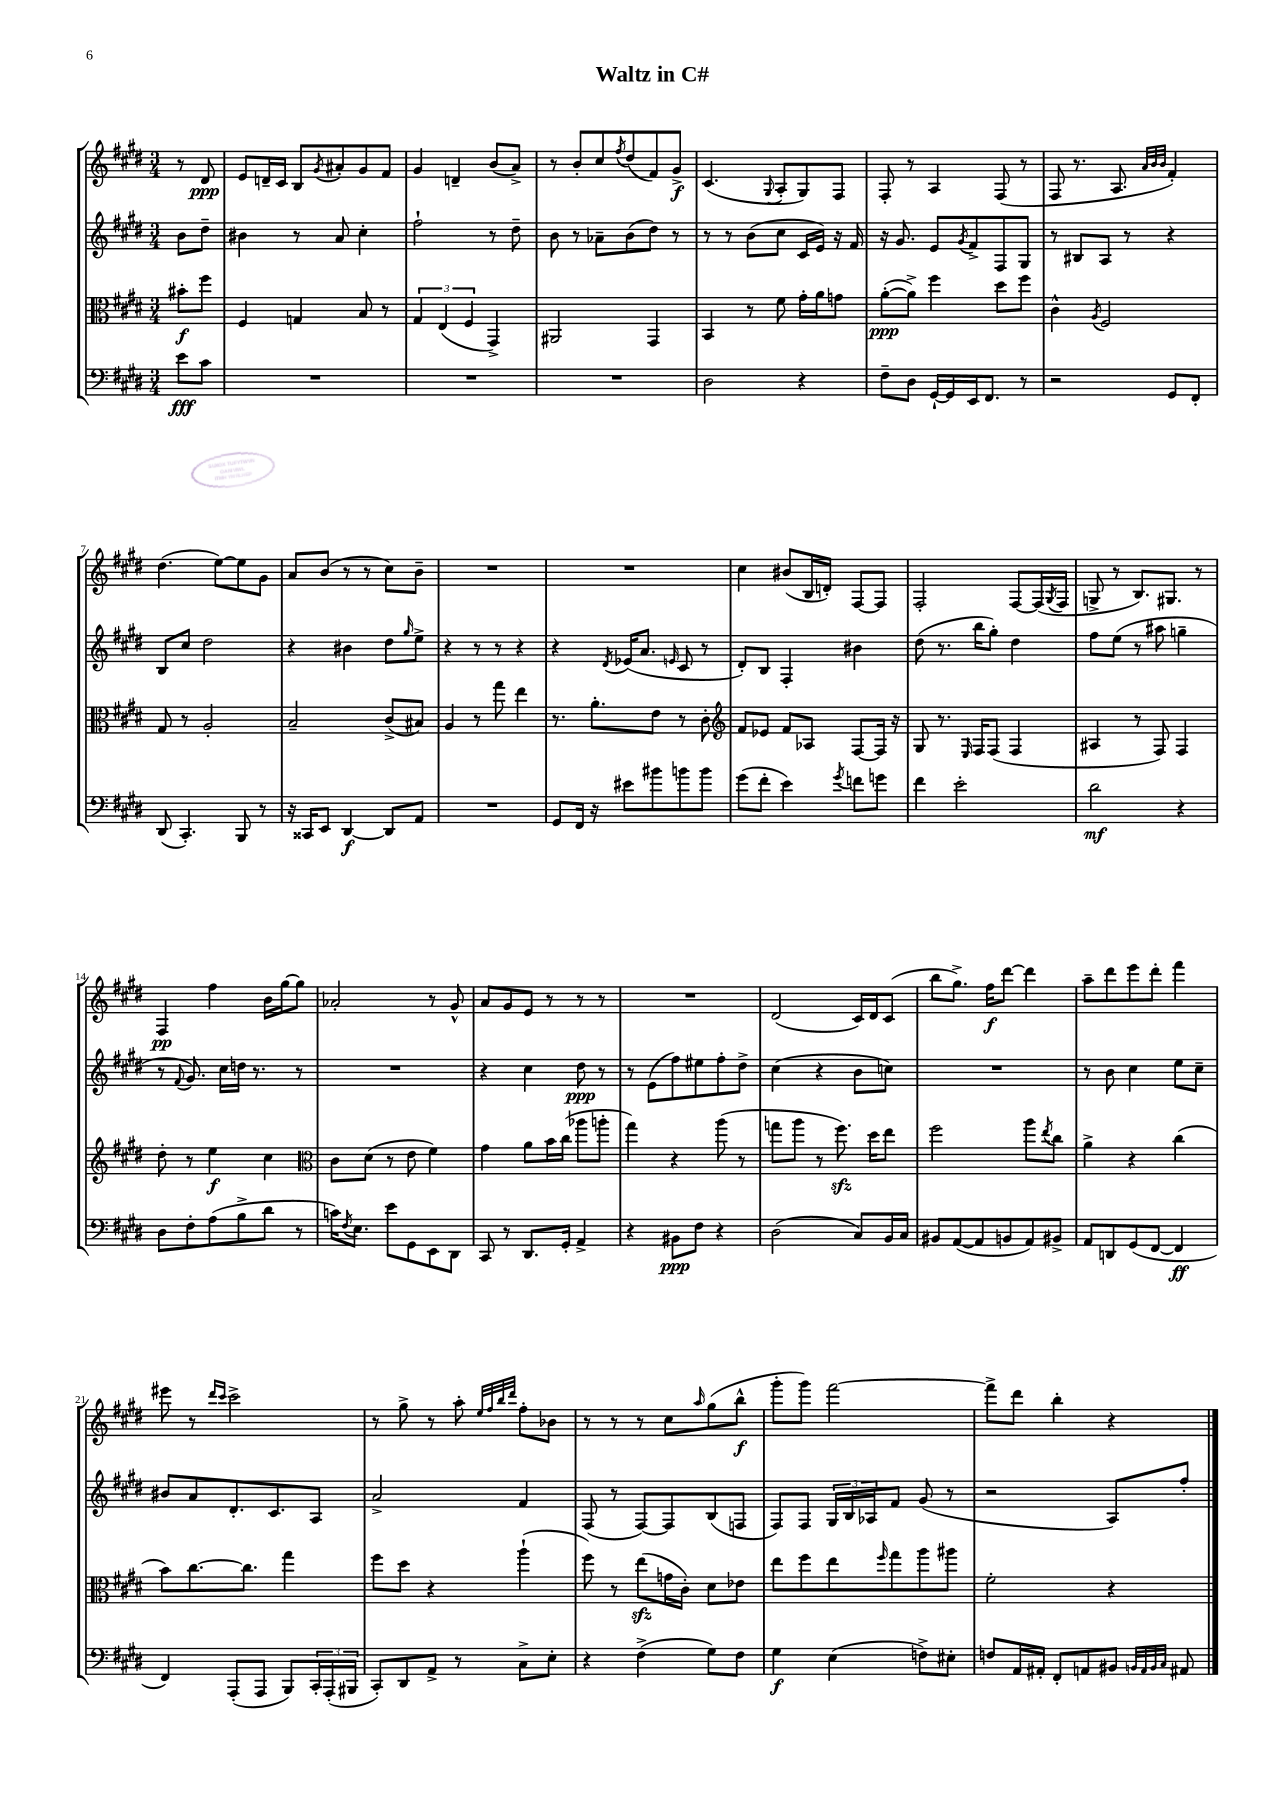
\header { title = "Waltz in C#" }
<<
\new StaffGroup <<
\new Staff = "s0" {
    \clef treble \key e \major \numericTimeSignature \time 3/4 \partial 4
    r8 dis'8\ppp |
    e'8 d'16-- cis'16 b8 \acciaccatura { gis'8 } ais'8-. gis'8 fis'8 |
    gis'4 d'4-- b'8( a'8->) |
    r8 b'8-. cis''8 \acciaccatura { fis''8 } dis''8( fis'8) gis'8->\f |
    cis'4.( \appoggiatura { gis8 } a8-. gis8) fis8 |
    fis8-. r8 a4 fis8( r8 |
    fis8 r8. a8. \grace { a'32 b'32 b'32 } fis'4-.) |
    dis''4.( e''8~) e''8 gis'8 |
    a'8 b'8( r8 r8 cis''8) b'8-- |
    R2. |
    R2. |
    cis''4 bis'8( b16 d'16-.) fis8~ fis8 |
    fis2-. fis8~ fis16( \acciaccatura { gis8 } fis16 |
    g8-> r8 b8.) gis8. r8 |
    fis4\pp fis''4 b'16 gis''16~ gis''8 |
    aes'2-. r8 gis'8-^ |
    a'8 gis'8 e'8 r8 r8 r8 |
    R2. |
    dis'2( cis'16) dis'16 cis'8( |
    b''8 gis''8.->) fis''16\f dis'''8~ dis'''4 |
    a''8-- dis'''8 e'''8 dis'''8-. fis'''4 |
    eis'''8 r8 \grace { dis'''16 cis'''16 } cis'''2-> |
    r8 gis''8-> r8 a''8-. \grace { e''32 fis''32 b''32 dis'''32 } fis''8-. bes'8 |
    r8 r8 r8 cis''8 \grace { a''16 } gis''8( b''8-^\f |
    gis'''8-. gis'''8) fis'''2~ |
    fis'''8-> dis'''8 b''4-. r4 \bar "|." |
}
\new Staff = "s1" {
    \clef treble \key e \major \numericTimeSignature \time 3/4 \partial 4
    b'8 dis''8-- |
    bis'4 r8 a'8 cis''4-. |
    fis''2-! r8 dis''8-- |
    b'8 r8 aes'8-- b'8( dis''8) r8 |
    r8 r8 b'8( cis''8 cis'16 e'16) r16 fis'16 |
    r16 gis'8. e'8 \acciaccatura { gis'8 } fis'8-> fis8 gis8 |
    r8 bis8 a8 r8 r4 |
    b8 cis''8 dis''2 |
    r4 bis'4 dis''8 \grace { gis''16 } e''8-> |
    r4 r8 r8 r4 |
    r4 \acciaccatura { dis'8 } ees'16( a'8. \grace { e'16 } cis'8 r8 |
    dis'8-.) b8 fis4-. bis'4 |
    dis''8( r8. b''16 gis''8-.) dis''4 |
    fis''8 e''8( r8 ais''8 g''4-- |
    r8 \appoggiatura { fis'8 } gis'8.) cis''16 d''16 r8. r8 |
    R2. |
    r4 cis''4 dis''8\ppp r8 |
    r8 e'8( fis''8) eis''8 fis''8-. dis''8-> |
    cis''4( r4 b'8 c''8) |
    R2. |
    r8 b'8 cis''4 e''8 cis''8-- |
    bis'8 a'8 dis'8.-. cis'8. a8 |
    a'2-> fis'4 |
    fis8( r8 fis8~) fis8 b8( f8 |
    fis8) fis8 \tuplet 3/2 { gis16 b16 aes16 } fis'8 gis'8( r8 |
    r2 a8) fis''8-. \bar "|." |
}
\new Staff = "s2" {
    \clef alto \key e \major \numericTimeSignature \time 3/4 \partial 4
    bis'8-.\f fis''8 |
    fis4 g4 b8 r8 |
    \tuplet 3/2 { gis4 e4( fis4 } gis,4->) |
    ais,2 gis,4 |
    b,4 r8 fis'8 gis'16-. a'16 g'8 |
    a'8~-.\ppp( a'8->) fis''4 dis''8 fis''8 |
    cis'4-^ \acciaccatura { a8 } fis2 |
    gis8 r8 a2-. |
    b2-- cis'8->( bis8) |
    a4 r8 gis''8 e''4 |
    r8. a'8.-. e'8 r8 cis'8-. |
    \clef treble fis'8 ees'8 fis'8 aes8 fis8~ fis16 r16 |
    gis8 r8. \grace { e16 } fis16 fis8( fis4 |
    ais4 r8 fis8) fis4 |
    dis''8-. r8 e''4\f cis''4 |
    \clef alto cis'8 dis'8( r8 e'8 fis'4) |
    gis'4 a'8 b'16 cis''16( aes''8 a''8-. |
    gis''4) r4 a''8( r8 |
    g''8 a''8 r8 fis''8.\sfz) dis''16 e''8 |
    fis''2 a''8 \acciaccatura { e''8 } cis''8 |
    a'4-> r4 cis''4( |
    b'8) cis''8.~ cis''8. gis''4 |
    fis''8 dis''8 r4 a''4-!( |
    fis''8) r8 e''8\sfz( g'16 cis'16-.) dis'8 ees'8 |
    e''8 fis''8 e''8 \grace { fis''16 } gis''8 a''8 ais''8 |
    fis'2-. r4 \bar "|." |
}
\new Staff = "s3" {
    \clef bass \key e \major \numericTimeSignature \time 3/4 \partial 4
    e'8\fff cis'8 |
    R2. |
    R2. |
    R2. |
    dis2 r4 |
    fis8-- dis8 gis,16~-! gis,16 e,16 fis,8. r8 |
    r2 gis,8 fis,8-. |
    dis,8( cis,4.-.) b,,8 r8 |
    r16 cisis,16 e,8 dis,4~\f dis,8 a,8 |
    R2. |
    gis,8 fis,16 r16 eis'8 bis'8 b'8 b'8 |
    gis'8( fis'8-. e'4) \acciaccatura { gis'8 } f'8 g'8 |
    fis'4 e'2-. |
    dis'2\mf r4 |
    dis8 fis8-. a8( b8-> dis'8 r8 |
    c'16) \acciaccatura { fis8 } e8. e'8 gis,8 e,8 dis,8 |
    cis,8 r8 dis,8. gis,16-. a,4-> |
    r4 bis,8\ppp fis8 r4 |
    dis2( cis8) b,16 cis16 |
    bis,8 a,8~( a,8 b,8 a,8) bis,8-> |
    a,8 d,8 gis,8( fis,8~ fis,4\ff |
    fis,4) a,,8-.( a,,8 b,,8) \tuplet 3/2 { cis,16-. a,,16-.( bis,,16 } |
    cis,8-.) dis,8 a,8-> r8 cis8-> e8-. |
    r4 fis4->( gis8) fis8 |
    gis4\f e4( f8->) eis8-. |
    f8 a,16 ais,16-. fis,8-. a,8 bis,8 \grace { b,32 a,32 b,32 cis32 } ais,8 \bar "|." |
}
>>
>>
